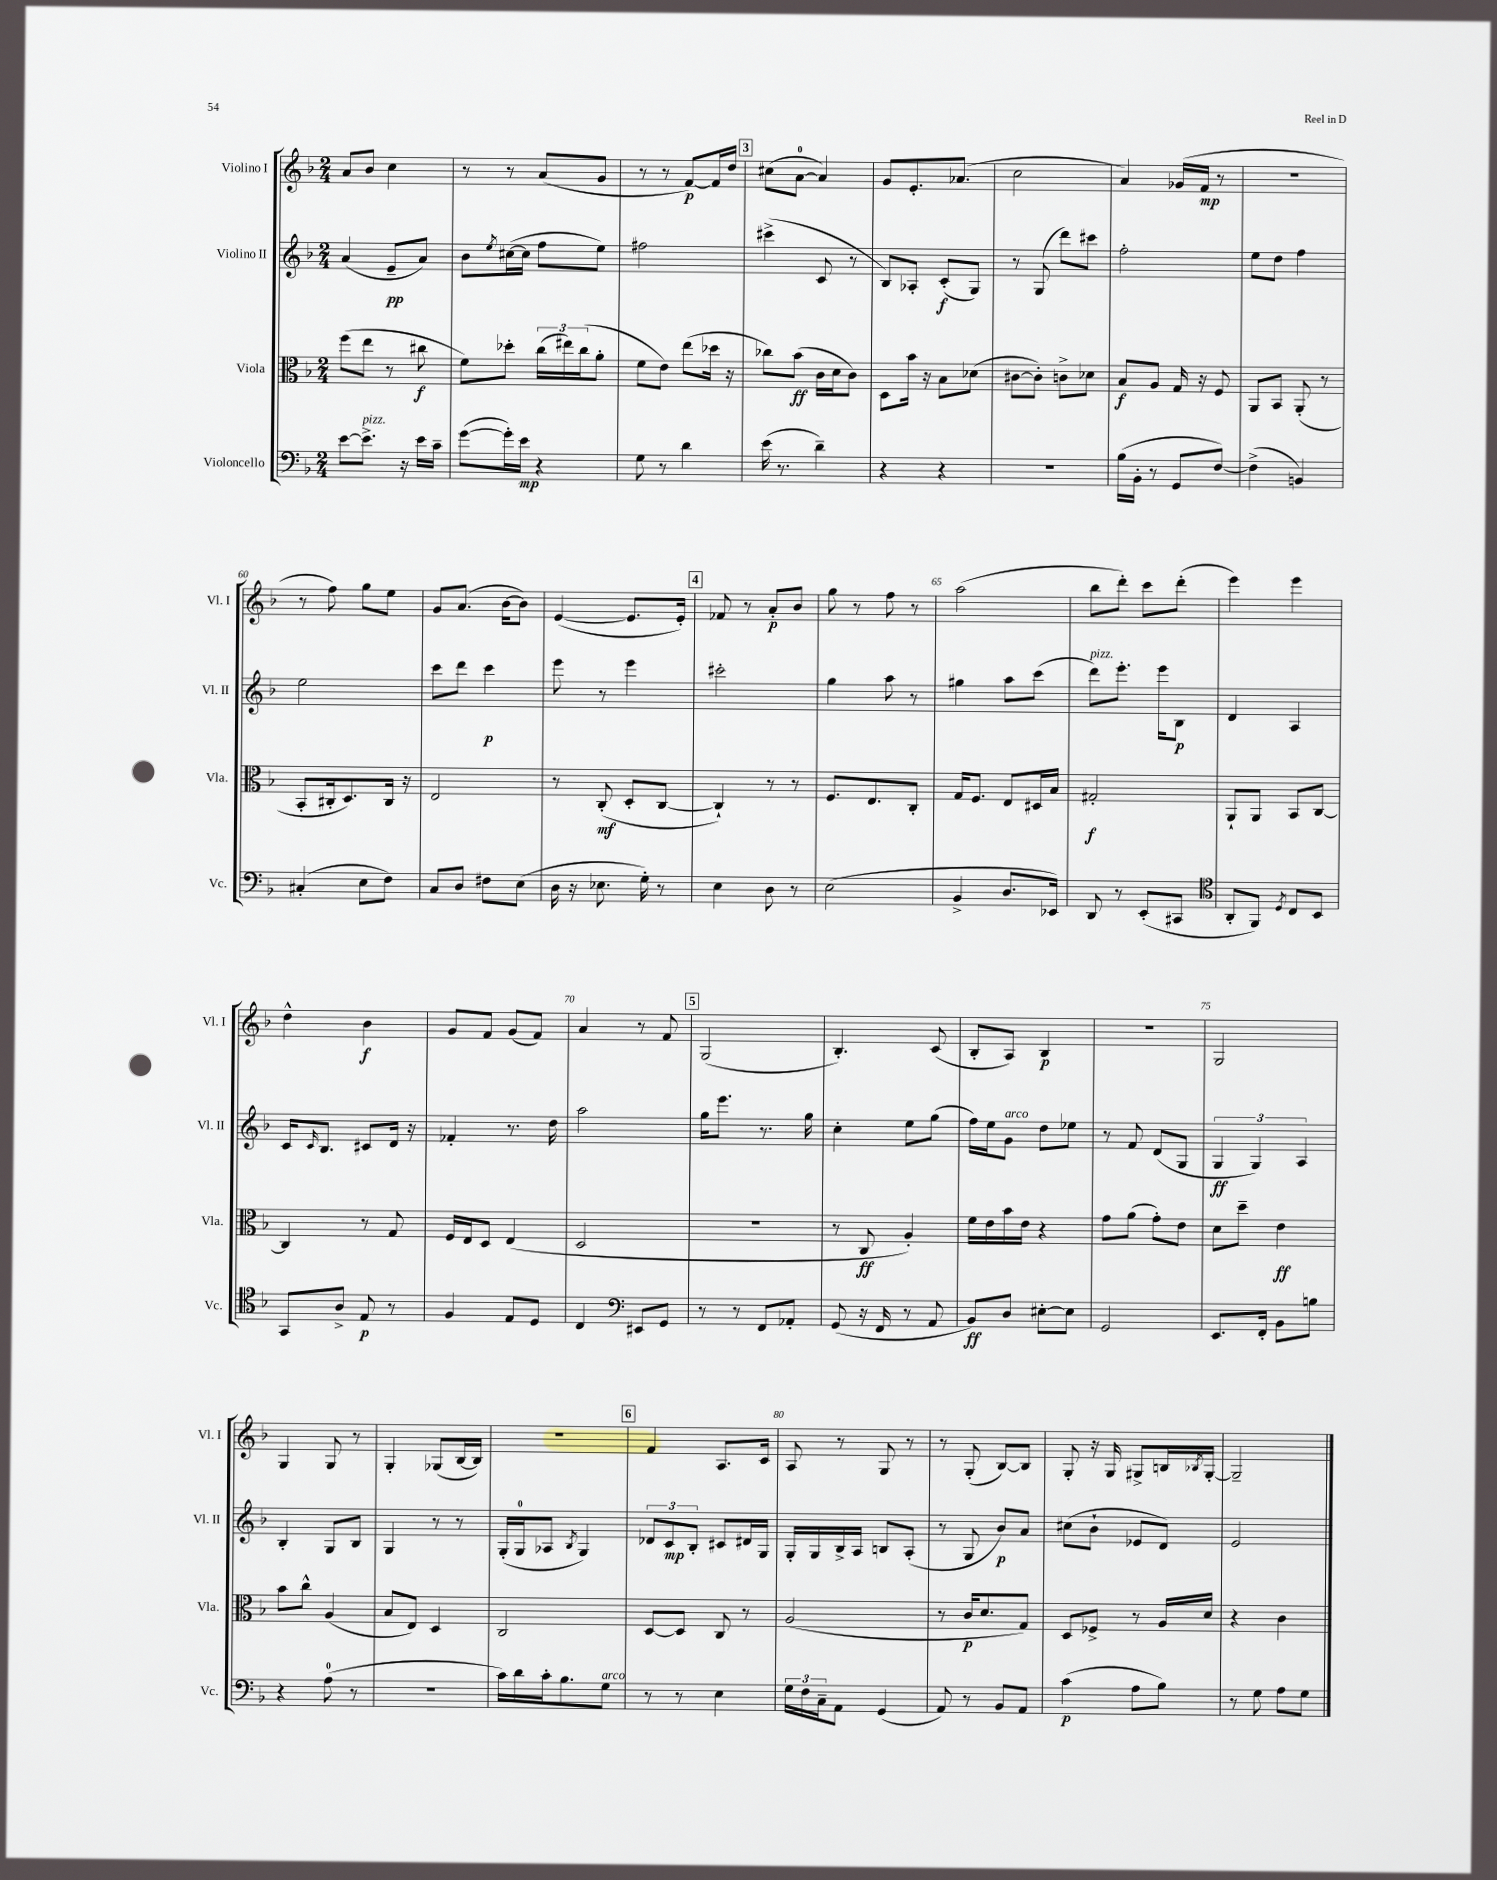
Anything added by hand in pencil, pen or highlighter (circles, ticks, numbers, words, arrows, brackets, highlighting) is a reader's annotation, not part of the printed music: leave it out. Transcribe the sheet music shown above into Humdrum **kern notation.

**kern	**dynam	**kern	**dynam	**kern	**dynam	**kern	**dynam
*part4	*part4	*part3	*part3	*part2	*part2	*part1	*part1
*staff4	*staff4	*staff3	*staff3	*staff2	*staff2	*staff1	*staff1
*I"Violoncello	*	*I"Viola	*	*I"Violino II	*	*I"Violino I	*
*I'Vc.	*	*I'Vla.	*	*I'Vl. II	*	*I'Vl. I	*
*clefF4	*	*clefC3	*	*clefG2	*	*clefG2	*
*k[b-]	*	*k[b-]	*	*k[b-]	*	*k[b-]	*
*M2/4	*	*M2/4	*	*M2/4	*	*M2/4	*
=52	=52	=52	=52	=52	=52	=52	=52
[8e\L	.	(8ff\L	.	(4a/	.	8a/L	.
!LO:TX:a:i:t=pizz.	!	!	!	!	!	!	!
8.e^\J]	.	8ee\J	.	.	.	8b-/J	.
.	.	8r	.	8e~/L	pp	4cc\	.
16r	.	.	.	.	.	.	.
16e\LL	.	8cc#X\	f	8a/J)	.	.	.
16c~\JJ	.	.	.	.	.	.	.
=53	=53	=53	=53	=53	=53	=53	=53
([8g\L	.	8f\L)	.	8b-\L	.	8r	.
.	.	.	.	8qee/	.	.	.
16g'\L])	.	8dd-X'\J	.	([16cc#X\L	.	8r	.
16e\JJ	mp	.	.	16cc#\JJ]	.	.	.
4r	.	(24cc\LL	.	8ff\L	.	(8a/L	.
.	.	24ee#X\)	.	.	.	.	.
.	.	(24cc\J	.	.	.	.	.
.	.	8a'\J	.	8ee\J)	.	8g/J	.
=54	=54	=54	=54	=54	=54	=54	=54
8G\	.	8f\L	.	2ff#X\	.	8r	.
8r	.	8e\J)	.	.	.	8r	.
4d\	.	(8ee\L	.	.	.	[8f/L)	p
.	.	16dd-X\Jk	.	.	.	16f/L]	.
.	.	16r	.	.	.	16dd/JJ	.
!!LO:REH:place=s1:t=3
=55	=55	=55	=55	=55	=55	=55	=55
(16e\	.	8cc-X\L)	.	(4ccc#X^\	.	(8cc#X\L	.
8.r	.	.	.	.	.	.	.
.	.	(8b-\J	ff	.	.	[8a\J	.
4d~\)	.	16c\LL	.	8c/	.	4a/])	.
.	.	16d\J	.	.	.	.	.
.	.	8c\J)	.	8r	.	.	.
=56	=56	=56	=56	=56	=56	=56	=56
4r	.	8D\L	.	8B-/L)	.	8g/L	.
.	.	16b-\Jk	.	8A-X'/J	.	8.e'/	.
.	.	16r	.	.	.	.	.
4r	.	8B-\L	.	(8c'/L	f	.	.
.	.	.	.	.	.	(8.a-X/J	.
.	.	(8d-X\J	.	8G/J)	.	.	.
=57	=57	=57	=57	=57	=57	=57	=57
2r	.	[8c#X\L	.	8r	.	2cc\	.
.	.	8c#'\J])	.	(8G/	.	.	.
.	.	8cn^\L	.	8ddd\L)	.	.	.
.	.	8d-X\J	.	8ccc#X\J	.	.	.
=58	=58	=58	=58	=58	=58	=58	=58
(16B-\LL	.	8B-/L	f	2ff'\	.	4a/)	.
16BB-'\JJ	.	.	.	.	.	.	.
8r	.	8A/J	.	.	.	.	.
8GG/L	.	16G/	.	.	.	(16g-X/LL	.
.	.	16r	.	.	.	16f/JJ	mp
[8F/J)	.	8F/	.	.	.	8r	.
=59	=59	=59	=59	=59	=59	=59	=59
(4F^\]	.	8AA/L	.	8ee\L	.	2r	.
.	.	8BB-/J	.	8dd\J	.	.	.
4BBn/)	.	(8AA'/	.	4ff\	.	.	.
.	.	8r	.	.	.	.	.
!!LO:LB:g=z
=60	=60	=60	=60	=60	=60	=60	=60
(4C#X'/	.	8BB-'/L	.	2ee\	.	8r	.
.	.	16C#X'/k	.	.	.	8ff\)	.
.	.	8.D/)	.	.	.	.	.
8E\L	.	.	.	.	.	8gg\L	.
8F\J)	.	16C#/Jk	.	.	.	8ee\J	.
.	.	16r	.	.	.	.	.
=61	=61	=61	=61	=61	=61	=61	=61
8C/L	.	2E/	.	8ccc\L	.	8g/L	.
8D/J	.	.	.	8ddd\J	.	(8.a/J	.
8F#X\L	.	.	.	4ccc\	p	.	.
.	.	.	.	.	.	[16b-\KL	.
(8E\J	.	.	.	.	.	8b-\J])	.
=62	=62	=62	=62	=62	=62	=62	=62
16D\	.	8r	.	8eee\	.	([4e/	.
16r	.	.	.	.	.	.	.
8.E-X\	.	(8C'/	mf	8r	.	.	.
.	.	8D'/L	.	4eee\	.	8.e/L]	.
16G'\)	.	.	.	.	.	.	.
8r	.	[8C/J	.	.	.	.	.
.	.	.	.	.	.	16e'/Jk)	.
!!LO:REH:place=s1:t=4
=63	=63	=63	=63	=63	=63	=63	=63
4E\	.	4C`/])	.	2ccc#X'\	.	8f-X/	.
.	.	.	.	.	.	8r	.
8D\	.	8r	.	.	.	8a'/L	p
8r	.	8r	.	.	.	8b-/J	.
=64	=64	=64	=64	=64	=64	=64	=64
(2E\	.	8.F/L	.	4gg\	.	8gg\	.
.	.	.	.	.	.	8r	.
.	.	8.E/	.	.	.	.	.
.	.	.	.	8aa\	.	8ff\	.
.	.	8C'/J	.	8r	.	8r	.
=65	=65	=65	=65	=65	=65	=65	=65
4BB-^/	.	16G/KL	.	4gg#X\	.	(2aa\	.
.	.	8.F/J	.	.	.	.	.
8.D/L	.	8E/L	.	8aa\L	.	.	.
.	.	16D#X/L	.	(8ccc\J	.	.	.
16EE-X/Jk)	.	16B-/JJ	.	.	.	.	.
=66	=66	=66	=66	=66	=66	=66	=66
!	!	!	!	!LO:TX:a:i:t=pizz.	!	!	!
8DD/	.	2G#X'/	f	8ddd\L)	.	8bb-\L	.
8r	.	.	.	8.eee'\J	.	8ddd'\J)	.
(8EE'/L	.	.	.	.	.	8ccc\L	.
.	.	.	.	16eee\KL	.	.	.
8CC#X/J	.	.	.	8B-\J	p	(8ddd'\J	.
=67	=67	=67	=67	=67	=67	=67	=67
*clefC4	*	*	*	*	*	*	*
8AA'/L	.	8AA`/L	.	4d/	.	4eee\)	.
8FF/J)	.	8AA/J	.	.	.	.	.
8qD/	.	.	.	.	.	.	.
8C/L	.	8BB-/L	.	4A/	.	4eee\	.
8BB-/J	.	[8C/J	.	.	.	.	.
!!LO:LB:g=z
=68	=68	=68	=68	=68	=68	=68	=68
8GG/L	.	4C/]	.	16c/KL	.	4dd^^\	.
.	.	.	.	16qqc/	.	.	.
.	.	.	.	8.B-/J	.	.	.
8A^/J	.	.	.	.	.	.	.
8E/	p	8r	.	8c#X/L	.	4b-\	f
8r	.	8G/	.	16d/Jk	.	.	.
.	.	.	.	16r	.	.	.
=69	=69	=69	=69	=69	=69	=69	=69
4F/	.	16F/LL	.	4f-X'/	.	8g/L	.
.	.	16E/J	.	.	.	.	.
.	.	8D/J	.	.	.	8f/J	.
8E/L	.	(4E/	.	8.r	.	(8g/L	.
8D/J	.	.	.	.	.	8f/J)	.
.	.	.	.	16dd\	.	.	.
=70	=70	=70	=70	=70	=70	=70	=70
4C/	.	2D/	.	2aa\	.	4a/	.
*clefF4	*	*	*	*	*	*	*
8EE#X/L	.	.	.	.	.	8r	.
8GG/J	.	.	.	.	.	8f/	.
!!LO:REH:place=s1:t=5
=71	=71	=71	=71	=71	=71	=71	=71
8r	.	2r	.	16gg\KL	.	(2G/	.
.	.	.	.	8.eee\J	.	.	.
8r	.	.	.	.	.	.	.
8FF/L	.	.	.	8.r	.	.	.
8AA-X'/J	.	.	.	.	.	.	.
.	.	.	.	16gg\	.	.	.
=72	=72	=72	=72	=72	=72	=72	=72
(8GG/	.	8r	.	4cc'\	.	4.B-'/)	.
16r	.	8C/	ff	.	.	.	.
16FF/	.	.	.	.	.	.	.
8r	.	4A'/)	.	8ee\L	.	.	.
8AA/	.	.	.	(8gg\J	.	(8c/	.
=73	=73	=73	=73	=73	=73	=73	=73
8BB-/L)	ff	16f\LL	.	16ff\LL)	.	8B-'/L	.
.	.	16e\	.	16ee\J	.	.	.
!	!	!	!	!LO:TX:a:i:t=arco	!	!	!
8D/J	.	16b-\	.	8g\J	.	8A/J)	.
.	.	16e\JJ	.	.	.	.	.
[8E#X'\L	.	4r	.	8dd\L	.	4B-/	p
8E#\J]	.	.	.	8ee-X\J	.	.	.
=74	=74	=74	=74	=74	=74	=74	=74
2GG/	.	8g\L	.	8r	.	2r	.
.	.	(8a\J	.	8f/	.	.	.
.	.	8g'\L)	.	(8d/L	.	.	.
.	.	8e\J	.	8G/J	.	.	.
=75	=75	=75	=75	=75	=75	=75	=75
8.EE/L	.	8d\L	.	6G/	ff	2G/	.
.	.	8dd~\J	.	.	.	.	.
.	.	.	.	6G/)	.	.	.
16FF'/Jk	.	.	.	.	.	.	.
8BB-\L	.	4e\	ff	.	.	.	.
.	.	.	.	6A/	.	.	.
8Bn\J	.	.	.	.	.	.	.
!!LO:LB:g=z
=76	=76	=76	=76	=76	=76	=76	=76
4r	.	8b-\L	.	4B-'/	.	4G/	.
.	.	8cc^^\J	.	.	.	.	.
(8A\	.	(4A/	.	8G/L	.	8G/	.
8r	.	.	.	8B-/J	.	8r	.
=77	=77	=77	=77	=77	=77	=77	=77
2r	.	8B-/L	.	4G/	.	4G'/	.
.	.	8E/J)	.	.	.	.	.
.	.	4D/	.	8r	.	(8G-X/L	.
.	.	.	.	8r	.	[16B-/L	.
.	.	.	.	.	.	16B-/JJ])	.
=78	=78	=78	=78	=78	=78	=78	=78
16c\LL)	.	2C/	.	(16G'/LL	.	2r	.
16d\	.	.	.	16G/J	.	.	.
16c'\J	.	.	.	8A-X/J	.	.	.
8.B-\	.	.	.	.	.	.	.
.	.	.	.	8qB-/	.	.	.
.	.	.	.	4G/)	.	.	.
!LO:TX:a:i:t=arco	!	!	!	!	!	!	!
8G\J	.	.	.	.	.	.	.
!!LO:REH:place=s1:t=6
=79	=79	=79	=79	=79	=79	=79	=79
8r	.	[8D/L	.	12d-X/L	.	4f/	.
.	.	.	.	12c/	mp	.	.
8r	.	8D/J]	.	.	.	.	.
.	.	.	.	12B-'/J	.	.	.
4E\	.	8C/	.	8c#X/L	.	8.A/L	.
.	.	8r	.	16d#X/L	.	.	.
.	.	.	.	16G/JJ	.	16c/Jk	.
=80	=80	=80	=80	=80	=80	=80	=80
24G\LL	.	(2A/	.	16G'/LL	.	8A/	.
24F\	.	.	.	.	.	.	.
.	.	.	.	16G/	.	.	.
24C~\J	.	.	.	.	.	.	.
8AA\J	.	.	.	16B-^/	.	8r	.
.	.	.	.	16A/JJ	.	.	.
(4GG/	.	.	.	8Bn/L	.	8G/	.
.	.	.	.	(8A'/J	.	8r	.
=81	=81	=81	=81	=81	=81	=81	=81
8AA/)	.	8r	.	8r	.	8r	.
8r	.	16c/KL	p	8G/	.	(8G'/	.
.	.	8.d/	.	.	.	.	.
8BB-/L	.	.	.	8b-/L)	p	[8B-/L)	.
8AA/J	.	8G/J)	.	8a/J	.	8B-/J]	.
=82	=82	=82	=82	=82	=82	=82	=82
(4c\	p	8D/L	.	(8cc#X\L	.	8G'/	.
.	.	8F-X^/J	.	8b-`\J	.	16r	.
.	.	.	.	.	.	16G/	.
8A\L	.	8r	.	8e-X/L	.	8G#X^/L	.
8B-\J)	.	16A/LL	.	8d/J)	.	16Bn/L	.
.	.	.	.	.	.	8qB-X/	.
.	.	16d/JJ	.	.	.	[16G#'/JJ	.
=83	=83	=83	=83	=83	=83	=83	=83
8r	.	4r	.	2e/	.	2G#~/]	.
8G\	.	.	.	.	.	.	.
8A\L	.	4c\	.	.	.	.	.
8G\J	.	.	.	.	.	.	.
==	==	==	==	==	==	==	==
*-	*-	*-	*-	*-	*-	*-	*-
